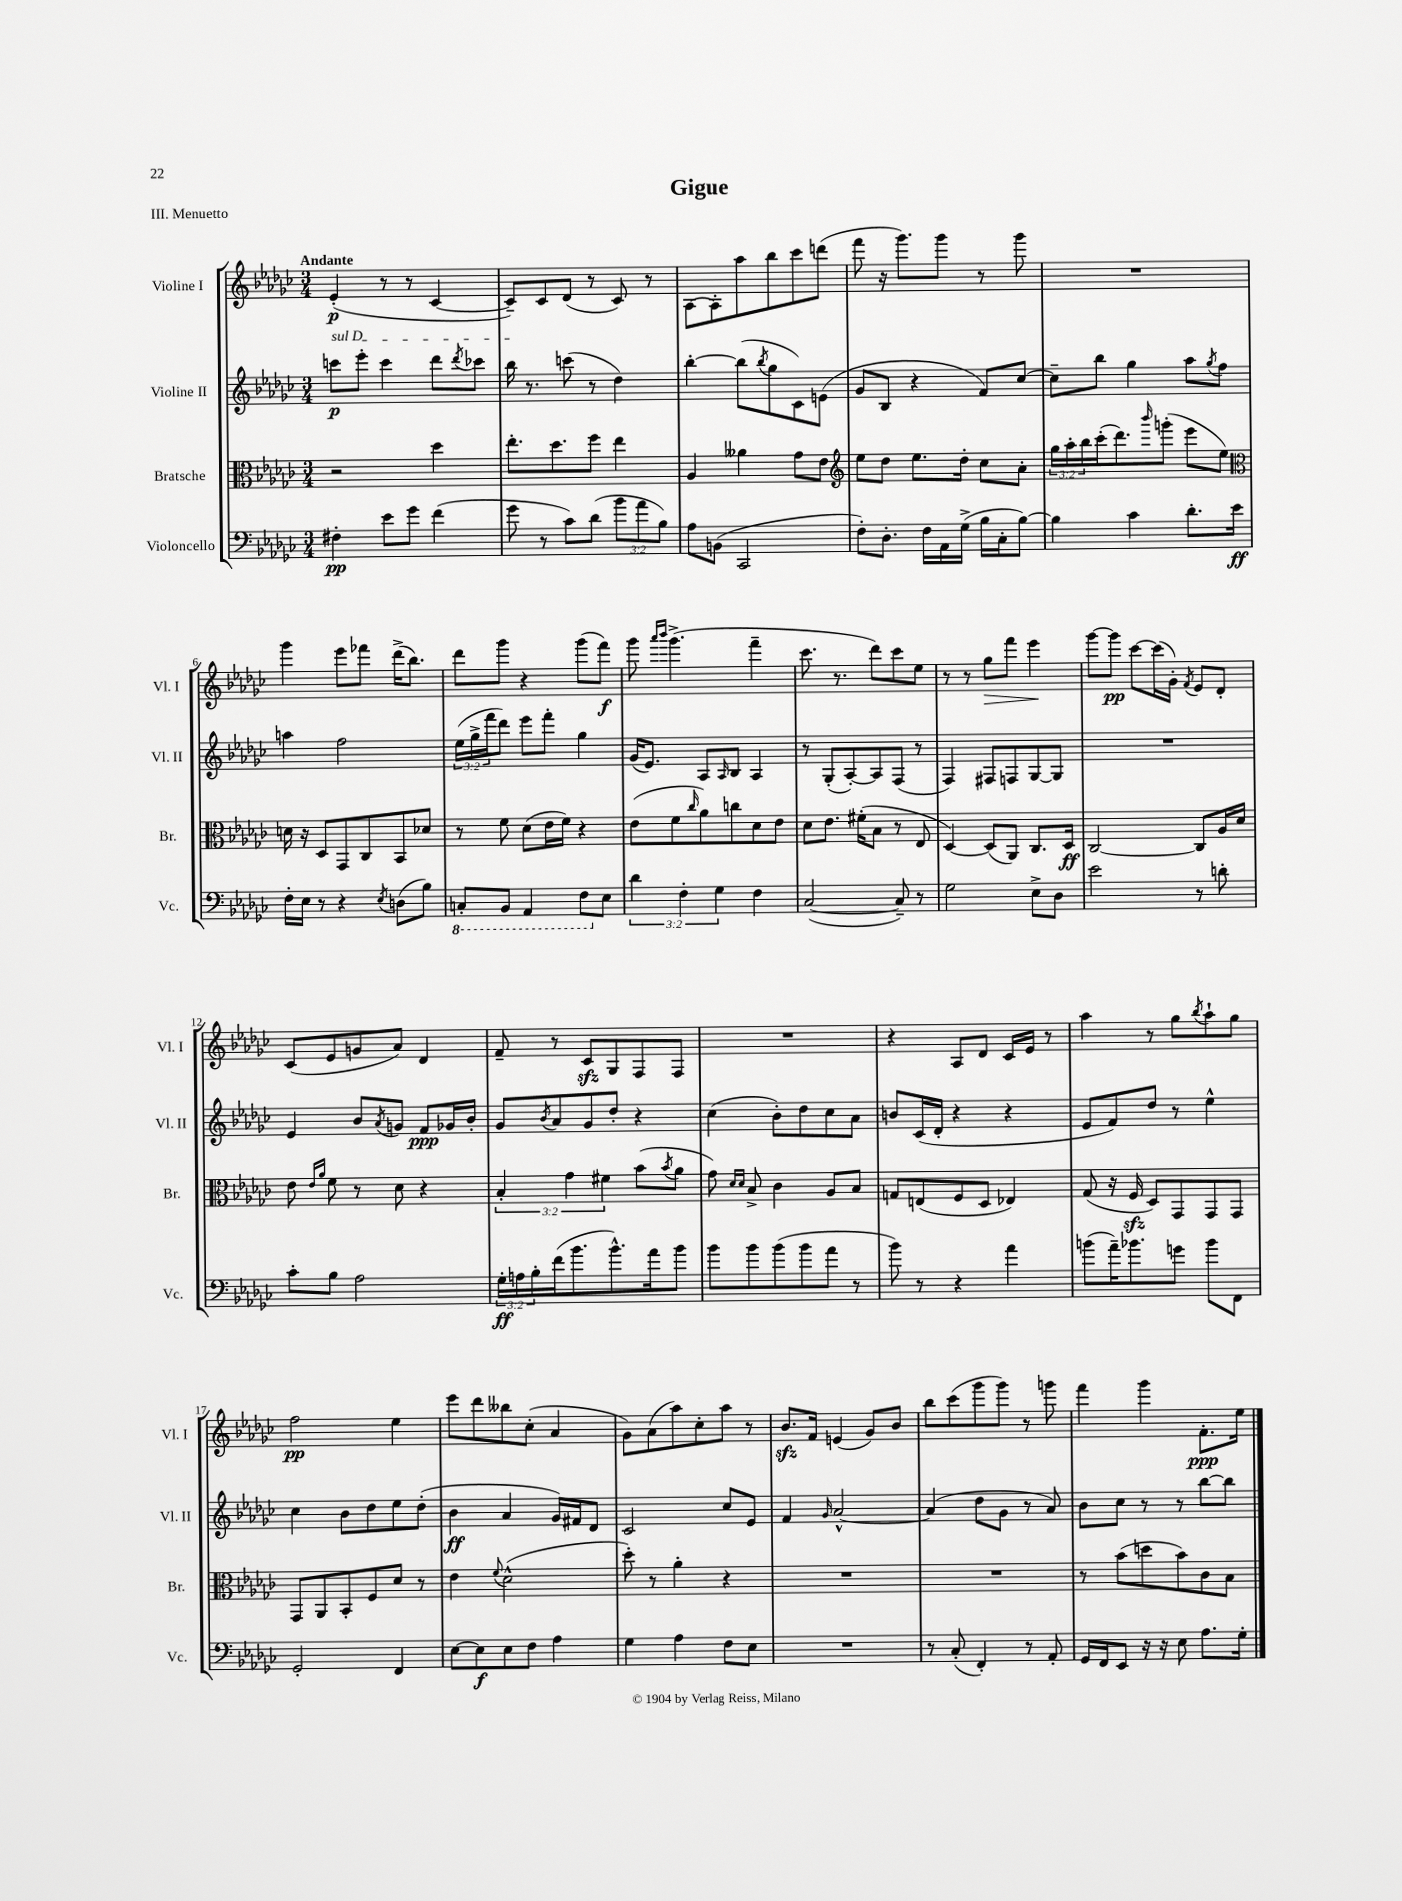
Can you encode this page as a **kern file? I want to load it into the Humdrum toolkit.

**kern	**dynam	**kern	**dynam	**kern	**dynam	**kern	**dynam
*part4	*part4	*part3	*part3	*part2	*part2	*part1	*part1
*staff4	*staff4	*staff3	*staff3	*staff2	*staff2	*staff1	*staff1
*I"Violoncello	*	*I"Bratsche	*	*I"Violine II	*	*I"Violine I	*
*I'Vc.	*	*I'Br.	*	*I'Vl. II	*	*I'Vl. I	*
*clefF4	*	*clefC3	*	*clefG2	*	*clefG2	*
*k[b-e-a-d-g-c-]	*	*k[b-e-a-d-g-c-]	*	*k[b-e-a-d-g-c-]	*	*k[b-e-a-d-g-c-]	*
*M3/4	*	*M3/4	*	*M3/4	*	*M3/4	*
=1	=1	=1	=1	=1	=1	=1	=1
!	!	!	!	!	!	!LO:TX:a:B:t=Andante	!
!	!	!	!	!LO:TX:a:i:t=sul D	!	!	!
4F#X'\	pp	2r	.	8cccn\L	p	(4e-'/	p
.	.	.	.	8eee-'\J	.	.	.
8e-\L	.	.	.	4ccc\	.	8r	.
8g-\J	.	.	.	.	.	8r	.
(4f\	.	4dd-\	.	8ddd-\L	.	[4c-/	.
.	.	.	.	8qddd-/	.	.	.
.	.	.	.	8ccc-X\J	.	.	.
=2	=2	=2	=2	=2	=2	=2	=2
8g-\	.	8.ee-'\L	.	16bb-\	.	8c-~/L])	.
.	.	.	.	8.r	.	.	.
8r	.	.	.	.	.	8c-/	.
.	.	8.dd-\	.	.	.	.	.
8c-\L)	.	.	.	(8cccn\	.	(8d-/J	.
(8d-\J	.	8ff\J	.	8r	.	8r	.
12b-\L	.	4ee-\	.	4dd-\)	.	8c-/)	.
12a-\	.	.	.	.	.	.	.
.	.	.	.	.	.	8r	.
12B-\J)	.	.	.	.	.	.	.
=3	=3	=3	=3	=3	=3	=3	=3
8A-\L	.	4A-/	.	[4bb-'\	.	[8A-\L	.
(8BBn\J	.	.	.	.	.	8A-'\]	.
2CC-/	.	4a--X\	.	(8bb-\L]	.	8aa-\	.
.	.	.	.	8qbb-/	.	.	.
.	.	.	.	8gg-\	.	8bb-\	.
.	.	8g-\L	.	8c-\)	.	8ccc-\	.
.	.	8e-\J	.	(8en\J	.	(8dddn\J	.
=4	=4	=4	=4	=4	=4	=4	=4
*	*	*clefG2	*	*	*	*	*
8F'\L)	.	8ee-\L	.	8g-/L	.	8fff\	.
8.D-'\J	.	8dd-\J	.	8B-/J	.	16r	.
.	.	.	.	.	.	8.ggg-\L)	.
.	.	8.ee-\L	.	4r	.	.	.
16F\LL	.	.	.	.	.	.	.
16AA-\	.	.	.	.	.	8ggg-\J	.
(16G-^\JJ	.	16dd-'\Jk	.	.	.	.	.
16B-\LL	.	8cc-\L	.	8f/L)	.	8r	.
16C-'\J	.	.	.	.	.	.	.
[8B-\J)	.	8a-'\J	.	[8cc-/J	.	8ggg-\	.
=5	=5	=5	=5	=5	=5	=5	=5
4B-\]	.	24gg-\LL	.	8cc-~\L]	.	2.r	.
.	.	24aa-'\	.	.	.	.	.
.	.	24bb-\	.	.	.	.	.
.	.	(16ccc-'\J	.	8bb-\J	.	.	.
.	.	8.ddd-\)	.	.	.	.	.
4c-\	.	.	.	4gg-\	.	.	.
.	.	16qqbbb-/	.	.	.	.	.
.	.	(8gggn'\J	.	.	.	.	.
8.d-'\L	.	8eee-\L	.	8aa-\L	.	.	.
.	.	.	.	8qgg-/	.	.	.
.	.	8ee-\J)	.	8ff\J	.	.	.
16e-\Jk	ff	.	.	.	.	.	.
!!LO:LB:g=z
=6	=6	=6	=6	=6	=6	=6	=6
*	*	*clefC3	*	*	*	*	*
16F'\LL	.	16dn\	.	4aan\	.	4ggg-\	.
16E-\JJ	.	16r	.	.	.	.	.
8r	.	8D-/L	.	.	.	.	.
4r	.	8GG-/	.	2ff\	.	8eee-\L	.
.	.	8C-/	.	.	.	8fff-X\J	.
8qE-/	.	.	.	.	.	.	.
(8Dn\L	.	8BB-/	.	.	.	(16ddd-^\KL	.
.	.	.	.	.	.	8.bb-\J)	.
8B-\J)	.	8d-X/J	.	.	.	.	.
=7	=7	=7	=7	=7	=7	=7	=7
*8ba	*	*	*	*	*	*	*
8CCn'/L	.	8r	.	(24ee-\LL	.	8ddd-\L	.
.	.	.	.	24gg-^\	.	.	.
.	.	.	.	24fff\J	.	.	.
8BBB-/J	.	8f\	.	8ddd-\J)	.	8ggg-\J	.
4AAA-/	.	(8d-\L	.	8eee-\L	.	4r	.
.	.	16e-\L	.	8fff'\J	.	.	.
.	.	16f\JJ)	.	.	.	.	.
8FF\L	.	4r	.	4gg-\	.	(8ggg-\L	.
*X8ba	*	*	*	*	*	*	*
8E-\J	.	.	.	.	.	8fff\J)	f
=8	=8	=8	=8	=8	=8	=8	=8
6d-\	.	(8e-\L	.	(16g-/KL	.	8ggg-\	.
.	.	.	.	8.e-/J)	.	.	.
.	.	.	.	.	.	16qqaaa-/LL	.
.	.	.	.	.	.	16qqbbb-/JJ	.
.	.	8f\	.	.	.	(4.ggg-^\	.
6F'\	.	.	.	.	.	.	.
.	.	16qqcc-/	.	.	.	.	.
.	.	8a-\)	.	8A-/L	.	.	.
6G-\	.	.	.	.	.	.	.
.	.	.	.	16qqA-/	.	.	.
.	.	8ccn\	.	8B-/J	.	.	.
4F\	.	8d-\	.	4A-/	.	4fff~\	.
.	.	8e-\J	.	.	.	.	.
=9	=9	=9	=9	=9	=9	=9	=9
([2C-/	.	8d-\L	.	8r	.	8.ccc-\	.
.	.	8.e-\J	.	(8G-'/L	.	.	.
.	.	.	.	.	.	8.r	.
.	.	.	.	[8A-'/)	.	.	.
.	.	(16f#X'\KL	.	.	.	.	.
.	.	8B-\J	.	8A-/]	.	8ddd-\L)	.
8C-~/])	.	8r	.	(8F/J	.	8ccc-\	.
8r	.	8E-/	.	8r	.	8ee-\J	.
=10	=10	=10	=10	=10	=10	=10	=10
2G-\	.	[4D-/)	.	4F/)	.	8r	.
.	.	.	.	.	.	8r	.
!	!	!	!	!	!	!	!LO:HP:b
.	.	(8D-/L]	.	8F#X/L	.	8gg-\L	>
.	.	8AA-/J)	.	8Fn/	.	8fff\J	.
8E-^\L	.	8.C-/L	.	[8G-/	.	4eee-\	.
8D-\J	.	.	.	8G-/J]	.	.	.
.	.	16D-/Jk	ff	.	.	.	.
.	.	.	.	.	.	.	]
=11	=11	=11	=11	=11	=11	=11	=11
2e-\	.	[2C-/	.	2.r	.	[8ggg-\L	.
.	.	.	.	.	.	8ggg-\J]	pp
.	.	.	.	.	.	[8ccc-\L	.
.	.	.	.	.	.	(16ccc-\L]	.
.	.	.	.	.	.	16g-'\JJ)	.
.	.	.	.	.	.	8qf/	.
8r	.	8C-/L]	.	.	.	8e-/L	.
8dn'\	.	16A-/L	.	.	.	8d-'/J	.
.	.	16d-/JJ	.	.	.	.	.
!!LO:LB:g=z
=12	=12	=12	=12	=12	=12	=12	=12
8c-'\L	.	8e-\	.	4e-/	.	(8c-/L	.
.	.	16qqe-/LL	.	.	.	.	.
.	.	16qqa-/JJ	.	.	.	.	.
8B-\J	.	8f\	.	.	.	8e-/	.
2A-\	.	8r	.	8b-/L	.	8gn/	.
.	.	.	.	8qa-/	.	.	.
.	.	8d-\	.	8gn/J	.	8a-/J)	.
.	.	4r	.	8f/L	ppp	4d-/	.
.	.	.	.	16g-X/L	.	.	.
.	.	.	.	16b-'/JJ	.	.	.
=13	=13	=13	=13	=13	=13	=13	=13
24G-'\LL	ff	6B-'/	.	8g-/L	.	8f~/	.
24An\	.	.	.	.	.	.	.
24B-'\	.	.	.	.	.	.	.
.	.	.	.	8qb-/	.	.	.
(16f\J	.	.	.	8a-/	.	8r	.
.	.	6g-\	.	.	.	.	.
8.b-\	.	.	.	.	.	.	.
.	.	.	.	8g-/	.	8c-zz/L	.
.	.	6f#X\	.	.	.	.	.
8.b-^^\)	.	.	.	8dd-'/J	.	8G-/	.
.	.	(8b-\L	.	4r	.	8F/	.
16a-\k	.	.	.	.	.	.	.
.	.	8qb-/	.	.	.	.	.
8b-\J	.	8a-\J	.	.	.	8F/J	.
=14	=14	=14	=14	=14	=14	=14	=14
8b-\L	.	8g-\)	.	(4cc-\	.	2.r	.
.	.	16qqd-/LL	.	.	.	.	.
.	.	16qqd-/JJ	.	.	.	.	.
8b-\	.	8B-^/	.	.	.	.	.
(8b-\	.	4c-\	.	8b-'\L)	.	.	.
8b-\	.	.	.	8dd-\	.	.	.
8a-\J	.	8A-/L	.	8cc-\	.	.	.
8r	.	8B-/J	.	8a-\J	.	.	.
=15	=15	=15	=15	=15	=15	=15	=15
8b-\)	.	8Gn/L	.	8bn/L	.	4r	.
8r	.	(8En/	.	(16c-/L	.	.	.
.	.	.	.	16d-'/JJ	.	.	.
4r	.	8F/	.	4r	.	8A-/L	.
.	.	8D-/J	.	.	.	8d-/J	.
4a-\	.	4E-X/)	.	4r	.	16c-/LL	.
.	.	.	.	.	.	16e-/JJ	.
.	.	.	.	.	.	8r	.
=16	=16	=16	=16	=16	=16	=16	=16
(8bn\L	.	(8G-/	.	8e-/L	.	4aa-\	.
16a-~\K)	.	16r	.	8f/)	.	.	.
8.b-X\	.	16Fzz/	.	.	.	.	.
.	.	8D-/L)	.	8dd-/J	.	8r	.
8gn\J	.	8GG-/	.	8r	.	8gg-\L	.
.	.	.	.	.	.	8qbb-/	.
8b-\L	.	8GG-/	.	4ee-^^\	.	8aa-`\	.
8FF\J	.	8GG-/J	.	.	.	8gg-\J	.
!!LO:LB:g=z
=17	=17	=17	=17	=17	=17	=17	=17
2GG-'/	.	8GG-/L	.	4cc-\	.	2ff\	pp
.	.	8AA-/	.	.	.	.	.
.	.	8BB-'/	.	8b-\L	.	.	.
.	.	8F/	.	8dd-\	.	.	.
4FF/	.	8d-/J	.	8ee-\	.	4ee-\	.
.	.	8r	.	(8dd-'\J	.	.	.
=18	=18	=18	=18	=18	=18	=18	=18
[8E-\L	.	4e-\	.	4b-\	ff	8eee-\L	.
8E-\]	f	.	.	.	.	8ddd-\	.
.	.	8qqf/	.	.	.	.	.
8E-\	.	(2d-^^\	.	4a-/	.	8bb--X\	.
8F\J	.	.	.	.	.	(8cc-'\J	.
4A-\	.	.	.	16g-/LL)	.	4a-/	.
.	.	.	.	16f#X/J	.	.	.
.	.	.	.	8d-/J	.	.	.
=19	=19	=19	=19	=19	=19	=19	=19
4G-\	.	8dd-'\)	.	2c-/	.	8g-\L)	.
.	.	8r	.	.	.	(8a-\	.
4A-\	.	4a-'\	.	.	.	8aa-\)	.
.	.	.	.	.	.	8cc-'\	.
8F\L	.	4r	.	8cc-/L	.	8aa-\J	.
8E-\J	.	.	.	8e-/J	.	8r	.
=20	=20	=20	=20	=20	=20	=20	=20
2.r	.	2.r	.	4f/	.	8.b-zz/L	.
.	.	.	.	.	.	16f/Jk	.
.	.	.	.	16qqg-/	.	.	.
.	.	.	.	[2a-^^/	.	(4en/	.
.	.	.	.	.	.	8g-/L)	.
.	.	.	.	.	.	8b-/J	.
=21	=21	=21	=21	=21	=21	=21	=21
8r	.	2.r	.	(4a-/]	.	8bb-\L	.
(8C-'/	.	.	.	.	.	(8ccc-\	.
4FF'/)	.	.	.	8dd-\L	.	8ggg-\	.
.	.	.	.	8g-\J	.	8ggg-\J)	.
8r	.	.	.	8r	.	8r	.
8AA-'/	.	.	.	8a-/)	.	8gggn\	.
=22	=22	=22	=22	=22	=22	=22	=22
16GG-/LL	.	8r	.	8b-\L	.	4fff\	.
16FF/J	.	.	.	.	.	.	.
8EE-/J	.	(8b-\L	.	8cc-\J	.	.	.
16r	.	8ddn\	.	8r	.	4ggg-\	.
16r	.	.	.	.	.	.	.
8E-\	.	8b-\)	.	8r	.	.	.
8.A-\L	.	8c-\	.	[8bb-\L	.	8.f'\L	ppp
.	.	8B-\J	.	8bb-\J]	.	.	.
16G-'\Jk	.	.	.	.	.	16ee-\Jk	.
==	==	==	==	==	==	==	==
*-	*-	*-	*-	*-	*-	*-	*-
